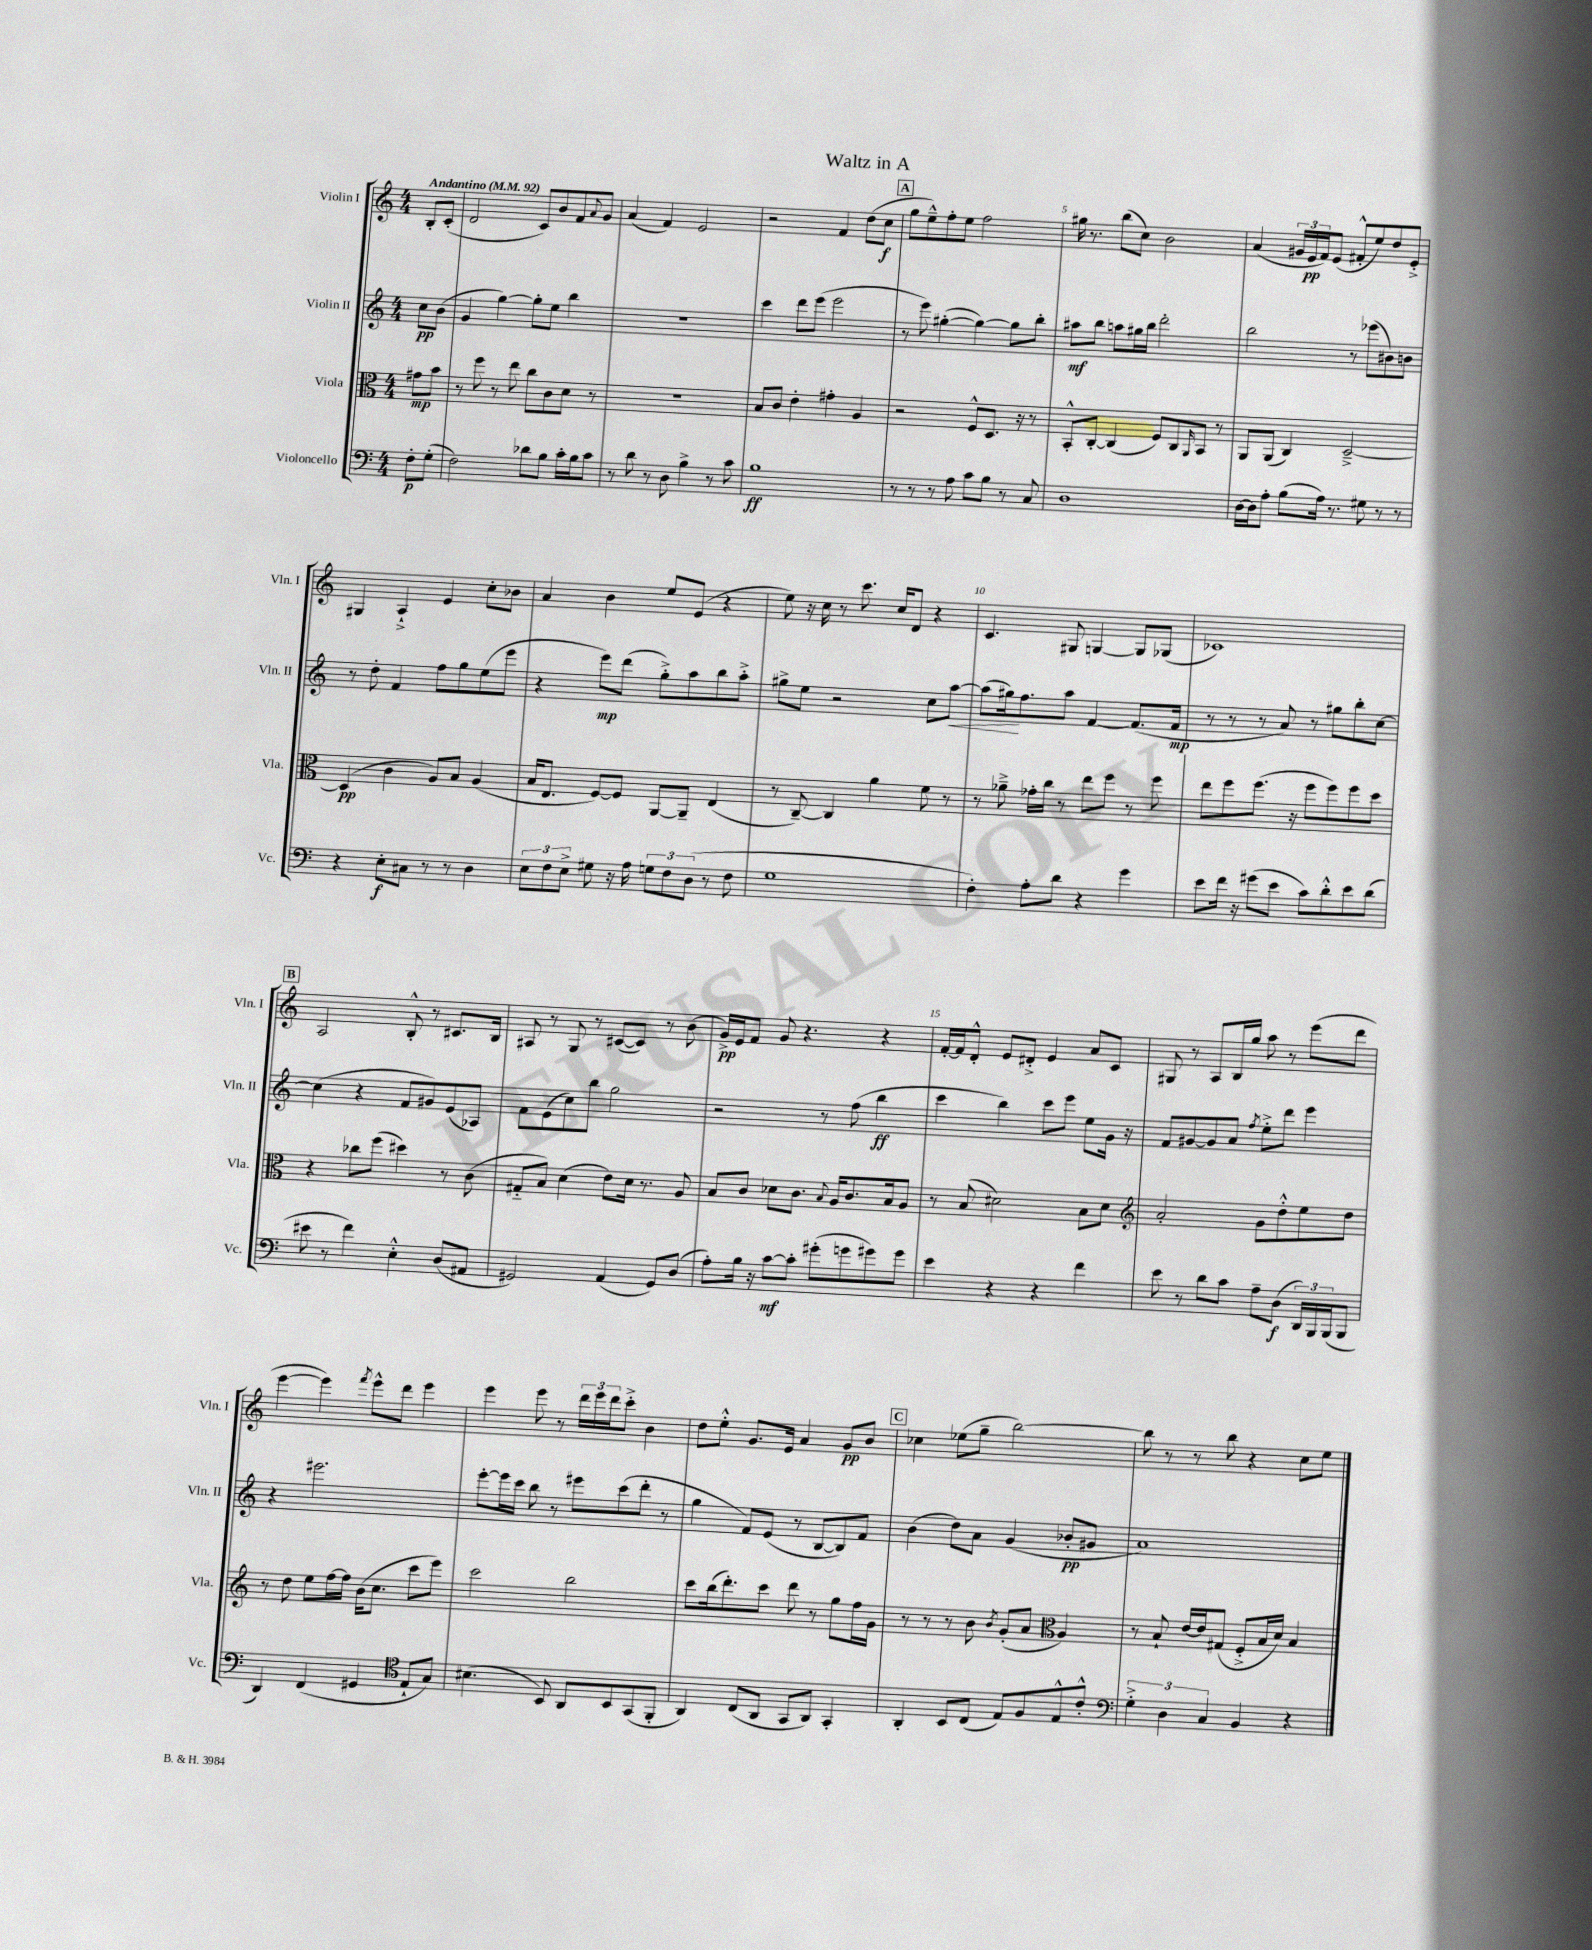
\header { title = "Waltz in A" }
<<
\new StaffGroup <<
\new Staff = "s0" \with { instrumentName = "Violin I" shortInstrumentName = "Vln. I" } {
    \clef treble \key c \major \numericTimeSignature \time 4/4 \partial 4 \tempo "Andantino" 4 = 92
    b8-. c'8-.( |
    d'2 c'8) b'8 f'8 \appoggiatura { a'8 } g'8 |
    a'4( f'4) e'2 |
    r2 f'4 d''8( c''8\f |
    \mark \markup { \box "A" } g''8 e''8---^) f''8-. e''8 f''2 |
    gis''16 r8. b''8( c''8) b'2 |
    a'4( \tuplet 3/2 { gis'16 e'16\pp f'16) } e'8( fis'8-.-^ e''8) d''8 e'8-.-> |
    gis4 a4-!-> e'4 c''8-. bes'8 |
    a'4 b'4 e''8 e'8( r4 |
    e''8) r16 c''16 r8 c'''8. c''16 d'8 r4 |
    c'4. gis8 g4~ g8 ges8( |
    ces'1) |
    \mark \markup { \box "B" } a2 b8-.-^ r8 cis'8. b16 |
    ais8 r8 g8 r8 cis'8~( cis'8) r8 b'8( |
    g'16->\pp) e'16 f'8 g'8 r4. r4 |
    f'16~-. f'16 d'8-.-^ e'8 dis'8-.-> e'4 a'8 c'8 |
    gis8 r8 a8 b16 g''16 a''8 r8 e'''8( d'''8 |
    e'''4~ e'''4) \acciaccatura { f'''8 } e'''8-^ d'''8 e'''4 |
    e'''4 e'''8 r8 \tuplet 3/2 { d'''16 e'''16 d'''16 } c'''8-.-> b'4 |
    d''8 e''8-.-^ g'8. e'16 a'4 g'8\pp b'8 |
    \mark \markup { \box "C" } ces''4 ees''8( g''8-- b''2~) |
    b''8 r8 r8 b''8 r4 c''8 e''8 \bar "|." |
}
\new Staff = "s1" \with { instrumentName = "Violin II" shortInstrumentName = "Vln. II" } {
    \clef treble \key c \major \numericTimeSignature \time 4/4 \partial 4
    c''8\pp b'8( |
    g'4 g''4~) g''8-. e''8 b''4 |
    R1 |
    c'''4 d'''8 e'''8( e'''2 |
    \mark \markup { \box "A" } r8 e'''8) gis''4~-.( gis''4~) gis''8 b''8-. |
    ais''8\mf b''8 a''8 gis''16 b''16 d'''2-. |
    b''2 r8 ees'''8( bis'8) b'8 |
    r8 d''8-. f'4 f''8 g''8 e''8( e'''8 |
    r4 e'''8\mp) d'''8( g''8-.->) a''8 b''8 a''8-.-> |
    gis''8-> e''8 r2 c''8 a''8~\< |
    a''8( gis''16\!) f''8. a''8 f'4~ f'8.( f'16\mp |
    r8 r8 r8 a'8) r8 gis''8 b''8-. c''8~ |
    \mark \markup { \box "B" } c''4( r4 f'8 gis'8) e'8( aes8) |
    f'8 e'8( c''8) b''8 g''2 |
    r2 r8 f''8( b''4\ff |
    c'''4 b''4) c'''8 e'''8 e''8 g'16 r16 |
    f'8 gis'8~ gis'8 a'8 \acciaccatura { f''8 } e''8-.-> d'''8 e'''4 |
    r4 eis'''2. |
    e'''8~-. e'''16 c'''16 b''8 r8 eis'''8 c'''8( d'''8-. r8 |
    g''4 f'8) e'8( r8 b8~ b8) f'8 |
    \mark \markup { \box "C" } b'4( d''8) a'8 g'4( bes'8-.\pp gis'8 |
    a'1) \bar "|." |
}
\new Staff = "s2" \with { instrumentName = "Viola" shortInstrumentName = "Vla." } {
    \clef alto \key c \major \numericTimeSignature \time 4/4 \partial 4
    gis'8\mp b'8 |
    r8 f''8 r8 e''8 c''8 c'8 d'8 r8 |
    R1 |
    b8 c'8 e'4-. gis'4-. a4 |
    \mark \markup { \box "A" } r2 f8-^ d8. r16 r8 |
    b,8-.-^ c8~-. c4( f8) c8 \grace { a,16 } b,8 r8 |
    a,8 a,8( c4) d2~---> |
    d4\pp( c'4 a8) b8 a4( |
    b16 e8. f8~) f8 a,8~ a,8-- e4( |
    r8 c8~--) c4 a'4 f'8 r8 |
    r8 aes'8---> ges'16-. c''16 r8 e''8 f''8 r8 f''8 |
    e''8 f''8 f''8.( r16 f''8 f''8) f''8 d''8 |
    \mark \markup { \box "B" } r4 ces''8 f''8( dis''4) r8 c'8( |
    gis8-_ b8) d'4( e'8) d'16 r8. a8 |
    b8 c'8 des'8 c'8. \appoggiatura { b8 } a16 c'8. b16 a8 |
    r8 b8( dis'2) b8 dis'8 |
    \clef treble a'2-. g'8 d''8-.-^ e''8 d''8 |
    r8 d''8 e''8 f''16~ f''16 b'16( c''8. c'''8 e'''8) |
    c'''2 b''2 |
    c'''8 b''16( d'''8.-.) c'''8 d'''8 r8 g''8 f''16 g'16 |
    \mark \markup { \box "C" } r8 r8 r8 b'8 \acciaccatura { b'8 } g'8-.( a'8 \clef alto a4) |
    r8 b8-! e'16~ e'16 gis8( f8-.-> b16 d'16) b4 \bar "|." |
}
\new Staff = "s3" \with { instrumentName = "Violoncello" shortInstrumentName = "Vc." } {
    \clef bass \key c \major \numericTimeSignature \time 4/4 \partial 4
    f8-.\p g8-.( |
    f2) des'8 b8 c'16-. b16 c'8 |
    r8 d'8 r8 d8 b4-> r8 c'8 |
    b1\ff |
    \mark \markup { \box "A" } r8 r8 r8 a8 c'8 b8 r8 c8 |
    d1 |
    d16~ d16 a8-. b8( a16) r8. gis8 r8 r8 |
    r4 e8-.\f cis8 r8 r8 d4 |
    \tuplet 3/2 { e8 f8 e8-> } gis8 r16 a16 \tuplet 3/2 { g8 f8 d8( } r8 f8 |
    g1 |
    f4-.) a8-. d'8 r4 g'4 |
    e'8 f'16 r16 gis'8( e'8 c'8) d'8-.-^ e'8 d'8( |
    \mark \markup { \box "B" } eis'8 r8 f'4) e4-.-^ d8( ais,8 |
    gis,2) a,4( gis,8) d8( |
    a8-.) b16 r16 c'8~\mf c'8-. gis'8-.( g'8 gis'8) gis'8 |
    e'4 r4 r4 f'4 |
    e'8 r8 d'8 c'8 a8-- d8\f( \tuplet 3/2 { d,16) b,,16 b,,16( } b,,8 |
    d,4) f,4( gis,4 \clef tenor e8-! g8) |
    bis4.( b,8) a,8 b,8 g,8( f,8-. |
    a,4) c8( a,8 g,8 a,8) g,4-. |
    \mark \markup { \box "C" } a,4-. b,8 c8( e8) f8 e8-^ c'8-.-^ |
    \clef bass \tuplet 3/2 { g4-.-> d4 c4 } b,4 r4 \bar "|." |
}
>>
>>
\layout { \context { \Score \override BarNumber.break-visibility = ##(#f #t #t) barNumberVisibility = #(every-nth-bar-number-visible 5) } }
